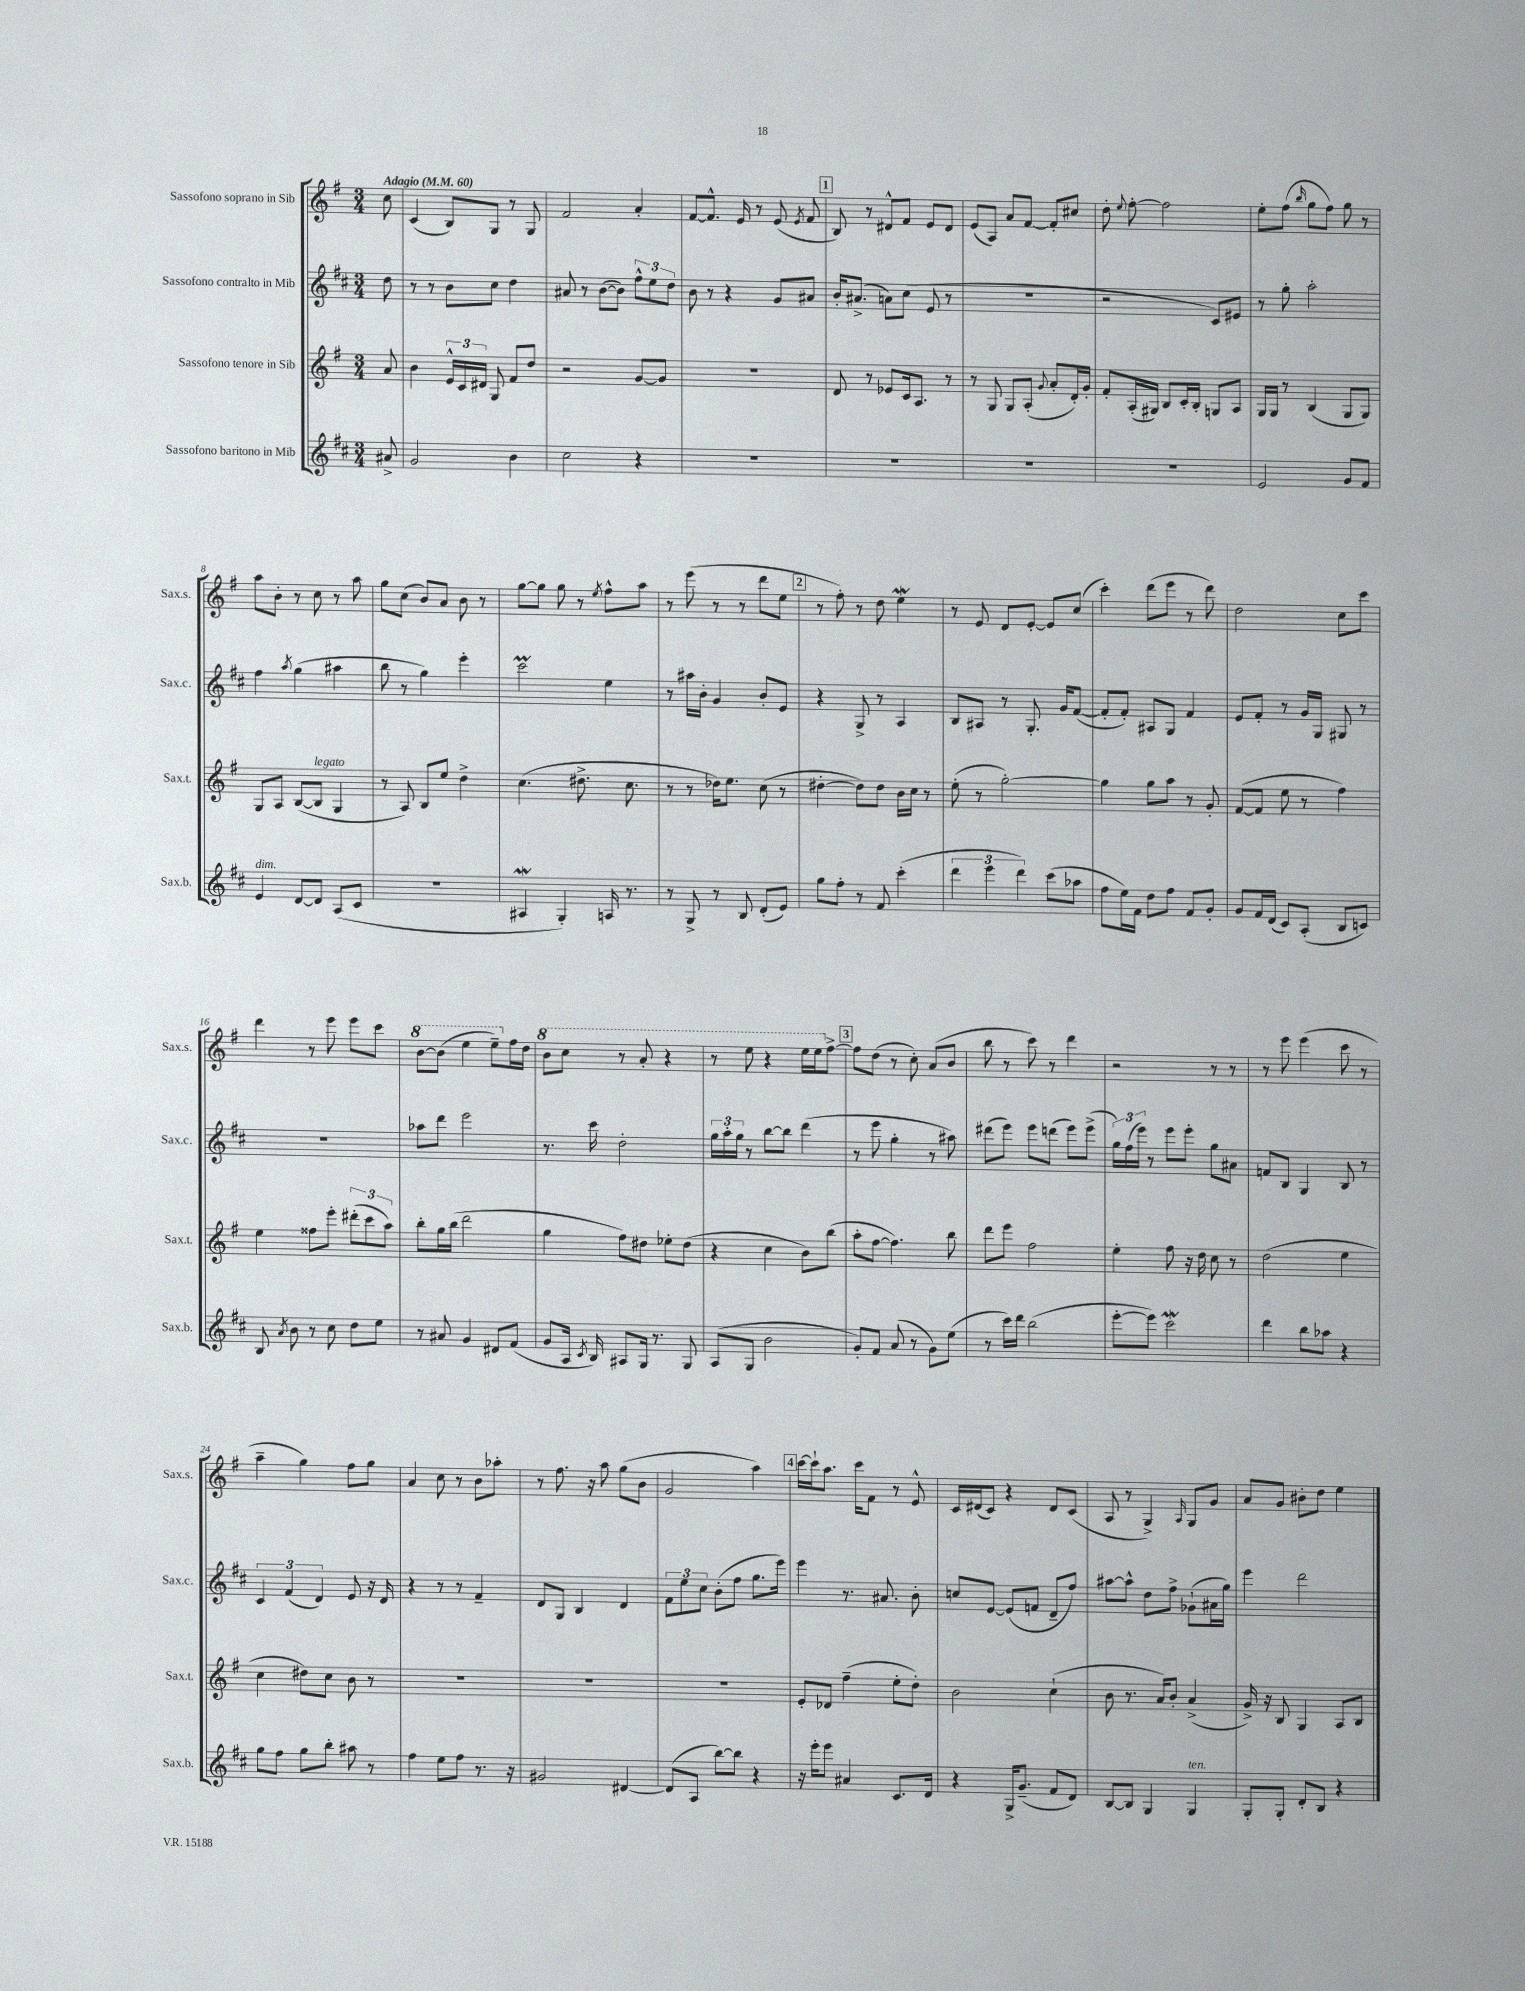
<<
\new StaffGroup <<
\new Staff = "s0" \with { instrumentName = "Sassofono soprano in Sib" shortInstrumentName = "Sax.s." } {
    \clef treble \key g \major \numericTimeSignature \time 3/4 \partial 8 \tempo "Adagio" 4 = 60
    \autoBeamOff c''8 |
    c'4( b8[) g8] r8 g8 |
    fis'2 a'4-. |
    fis'8[~ fis'8.]-^ e'16 r8 e'8( \acciaccatura { e'8 } fis'8 |
    \mark \markup { \box "1" } b8) r8 dis'8[-^ fis'8] e'8[ dis'8] |
    e'8[( a8]) a'8[ fis'8]~ fis'8[-. cis''8] |
    d''8-. \appoggiatura { e''8 } fis''8~-. fis''2 |
    e''8[-. fis''8]( \grace { b''16 } g''8[ fis''8]) g''8 r8 |
    a''8[ b'8]-. r8 c''8 r8 a''8 |
    g''8[ c''8]( b'8[) a'8] b'8 r8 |
    g''8[~ g''8] g''8 r8 \acciaccatura { e''8 } fis''8[-^ a''8] |
    r8 e'''8( r8 r8 d'''8[ e''8] |
    \mark \markup { \box "2" } r8 fis''8-.) r8 d''8 e''4\mordent |
    r8 e'8 d'8[ e'8]~-. e'8[ c''8]( |
    c'''4-.) d'''8[( e'''8] r8 d'''8) |
    d''2 c''8[ c'''8] |
    d'''4 r8 e'''8 e'''8[ c'''8] |
    \ottava #1 b''8[~ b''8]( e'''4 e'''8[--) \ottava #0 fis''16 d''16] |
    \ottava #1 b''8[ c'''8] r8 a''8-. r4 |
    r8 e'''8 r4 e'''16[ e'''16 \ottava #0 fis''8]~-> |
    \mark \markup { \box "3" } fis''8[ d''8]( r8 c''8-.) a'8[( b'8] |
    b''8 r8 c'''8) r8 d'''4 |
    r2 r8 r8 |
    r8 e'''8 e'''4( c'''8 r8 |
    a''4-- g''4) fis''8[ g''8] |
    a'4 c''8 r8 b'8[ aes''8]-. |
    r8 fis''8. r16 a''8 g''8[( b'8] |
    g'2 a''4) |
    \mark \markup { \box "4" } c'''16[~ c'''16-! a''8.] c'''16[ fis'8] r8 e'8-^ |
    c'16[ dis'16( c'8]) r4 dis'8[ c'8]( |
    a8 r8 g4->) \grace { a16 } g8[ g'8] |
    a'8[ g'8] bis'8[-. d''8] e''4 \bar "|." |
}
\new Staff = "s1" \with { instrumentName = "Sassofono contralto in Mib" shortInstrumentName = "Sax.c." } {
    \clef treble \key d \major \numericTimeSignature \time 3/4 \partial 8
    \autoBeamOff d''8 |
    r8 r8 b'8[ cis''8] d''4 |
    ais'8 r8 b'8[~( b'8]) \tuplet 3/2 { fis''8[-^ e''8 d''8] } |
    b'8 r8 r4 g'8[ ais'8] |
    \mark \markup { \box "1" } b'16[-. ais'8.]->( a'8[) cis''8]( e'8 r8 |
    R2. |
    r2 cis'8[) eis'8] |
    r8 g''8-. a''2-. |
    fis''4 \acciaccatura { a''8 } g''4( ais''4 |
    b''8 r8 g''4) e'''4-. |
    cis'''2\prall e''4 |
    r8 ais''16[ b'16]-. g'4 b'8[-. e'8] |
    \mark \markup { \box "2" } r4 g8-> r8 a4 |
    b8[ ais8] r8 g8.-. g'16[ fis'8]~( |
    fis'8[-. fis'8]-.) ais8[ g8] fis'4 |
    e'8[ fis'8]-. r8 g'16[ g16] gis8 r8 |
    R2. |
    aes''8[ d'''8] e'''2 |
    r8. cis'''16 d''2-. |
    \tuplet 3/2 { g''16[ a''16-. g''16] } r8 b''8[~ b''8] d'''4( |
    \mark \markup { \box "3" } r8 e'''8 g''4-. r8 ais''8) |
    dis'''8[( e'''8]) e'''8[ d'''8]( e'''8[) e'''8]->( |
    \tuplet 3/2 { g''16[) fis''16( e'''16]) } r8 e'''8[ e'''8]-. g''8[ ais'8] |
    f'8[ b8] g4 b8 r8 |
    \tuplet 3/2 { cis'4 fis'4( d'4) } e'8 r16 d'16 |
    r4 r8 r8 fis'4-- |
    d'8[ g8] b4 d'4 |
    \tuplet 3/2 { fis'8[ e''8 cis''8] } b'8[-.( fis''8] g''8.[ e'''16]) |
    \mark \markup { \box "4" } e'''4 r8. ais'8. b'8-. |
    c''8[ e'8]~ e'8[( f'8] d'8[-- fis''8]) |
    ais''8[~ ais''8]-^ d''8[ fis''8]-> ges'8[-!( ais'16 g''16]) |
    e'''4 d'''2 \bar "|." |
}
\new Staff = "s2" \with { instrumentName = "Sassofono tenore in Sib" shortInstrumentName = "Sax.t." } {
    \clef treble \key g \major \numericTimeSignature \time 3/4 \partial 8
    \autoBeamOff a'8 |
    b'4 \tuplet 3/2 { e'16[-^ c'16 dis'16] } g8 fis'8[ d''8] |
    r2 g'8[~ g'8] |
    R2. |
    \mark \markup { \box "1" } d'8 r8 ees'8[ c'16 a8.] r8 |
    r8 g8 g8[ a8]-.( \appoggiatura { g'8 } a'8[-. d'16-.) g'16]-. |
    fis'8[-. a16-.( gis16]) b8[ c'16-. b16]-. g8[ a8] |
    g16[ g16] r8 b4( g8[ g8]) |
    g8[ a8] b8[~( b8]^\markup { \italic "legato" } g4 |
    r8 a8) b8[ e''8] d''4-> |
    c''4.( dis''8.-> c''8. |
    r8 r8 des''16[) e''8.] c''8( r8 |
    \mark \markup { \box "2" } dis''4~-. dis''8[) dis''8] b'16[ c''16] r8 |
    e''8-.( r8 g''2~-.) |
    g''4 g''8[ a''8] r8 g'8-. |
    fis'8[~( fis'8] e''8 r8 fis''4) |
    e''4 fisis''8[ e'''8]-. \tuplet 3/2 { dis'''8[-.( c'''8 a''8]) } |
    b''8[-. g''16 b''16]( d'''2 |
    g''4 fis''8[) dis''8] ees''8[-. dis''8]( |
    r4 c''4 b'8[) b''8]( |
    \mark \markup { \box "3" } a''8[-. fis''8]~ fis''4.) b''8 |
    d'''8[ e'''8] fis''2 |
    e''4-. fis''8 r16 d''16 c''8 r8 |
    d''2( e''4 |
    c''4 dis''8[) c''8] b'8 r8 |
    R2. |
    R2. |
    R2. |
    \mark \markup { \box "4" } e'8[-. des'8] fis''4--( e''8[-. d''8]-.) |
    b'2 c''4-!( |
    b'8 r8. a'16[) b'8]-. a'4->( |
    g'16->) r16 b8 g4 a8[ b8] \bar "|." |
}
\new Staff = "s3" \with { instrumentName = "Sassofono baritono in Mib" shortInstrumentName = "Sax.b." } {
    \clef treble \key d \major \numericTimeSignature \time 3/4 \partial 8
    \autoBeamOff ais'8-> |
    g'2 b'4 |
    cis''2 r4 |
    R2. |
    \mark \markup { \box "1" } R2. |
    R2. |
    R2. |
    e'2 g'8[ fis'8] |
    e'4^\markup { \italic "dim." } d'8[~ d'8] a8[( cis'8] |
    R2. |
    ais4\mordent g4-.) a16 r8. |
    r8 g8-> r8 b8 d'8[-.( e'8]) |
    \mark \markup { \box "2" } g''8[ fis''8]-. r8 fis'8 cis'''4-.( |
    \tuplet 3/2 { d'''4 e'''4 d'''4) } cis'''8[( aes''8] |
    fis''8[ e''16) fis'16] d''8[ fis''8] fis'8[ g'8]-. |
    g'8[ fis'16 d'16]( cis'8[) a8]-.( b8[ c'8]) |
    b8 \acciaccatura { a'8 } b'8 r8 cis''8 d''8[ e''8] |
    r8 ais'8 g'4 dis'8[ fis'8]( |
    g'8[ a16] \acciaccatura { cis'8 } b16) ais8[ g16] r8. g8 |
    a8[( g8] b'2 |
    \mark \markup { \box "3" } g'8[-.) fis'8] a'8( r8 g'8[) e''8]( |
    r8 cis'''16[) d'''16] b''2( |
    e'''8[~-. e'''8]) cis'''2\mordent |
    d'''4 b''8[ aes''8] r4 |
    g''8[ fis''8] g''8[ b''8]-. ais''8 r8 |
    fis''4 e''8[ fis''8] r8. r16 |
    gis'2 dis'4~ |
    dis'8[( a8] b''8[~) b''8] r4 |
    \mark \markup { \box "4" } r16 e'''16[-. e'''8] ais'4 cis'8.[ d'16] |
    r4 g16[-> g'8.]--( fis'8[ d'8]) |
    b8[~ b8] g4 g4^\markup { \italic "ten." } |
    g8[-. g8]-. d'8[-. b8] r4 \bar "|." |
}
>>
>>
